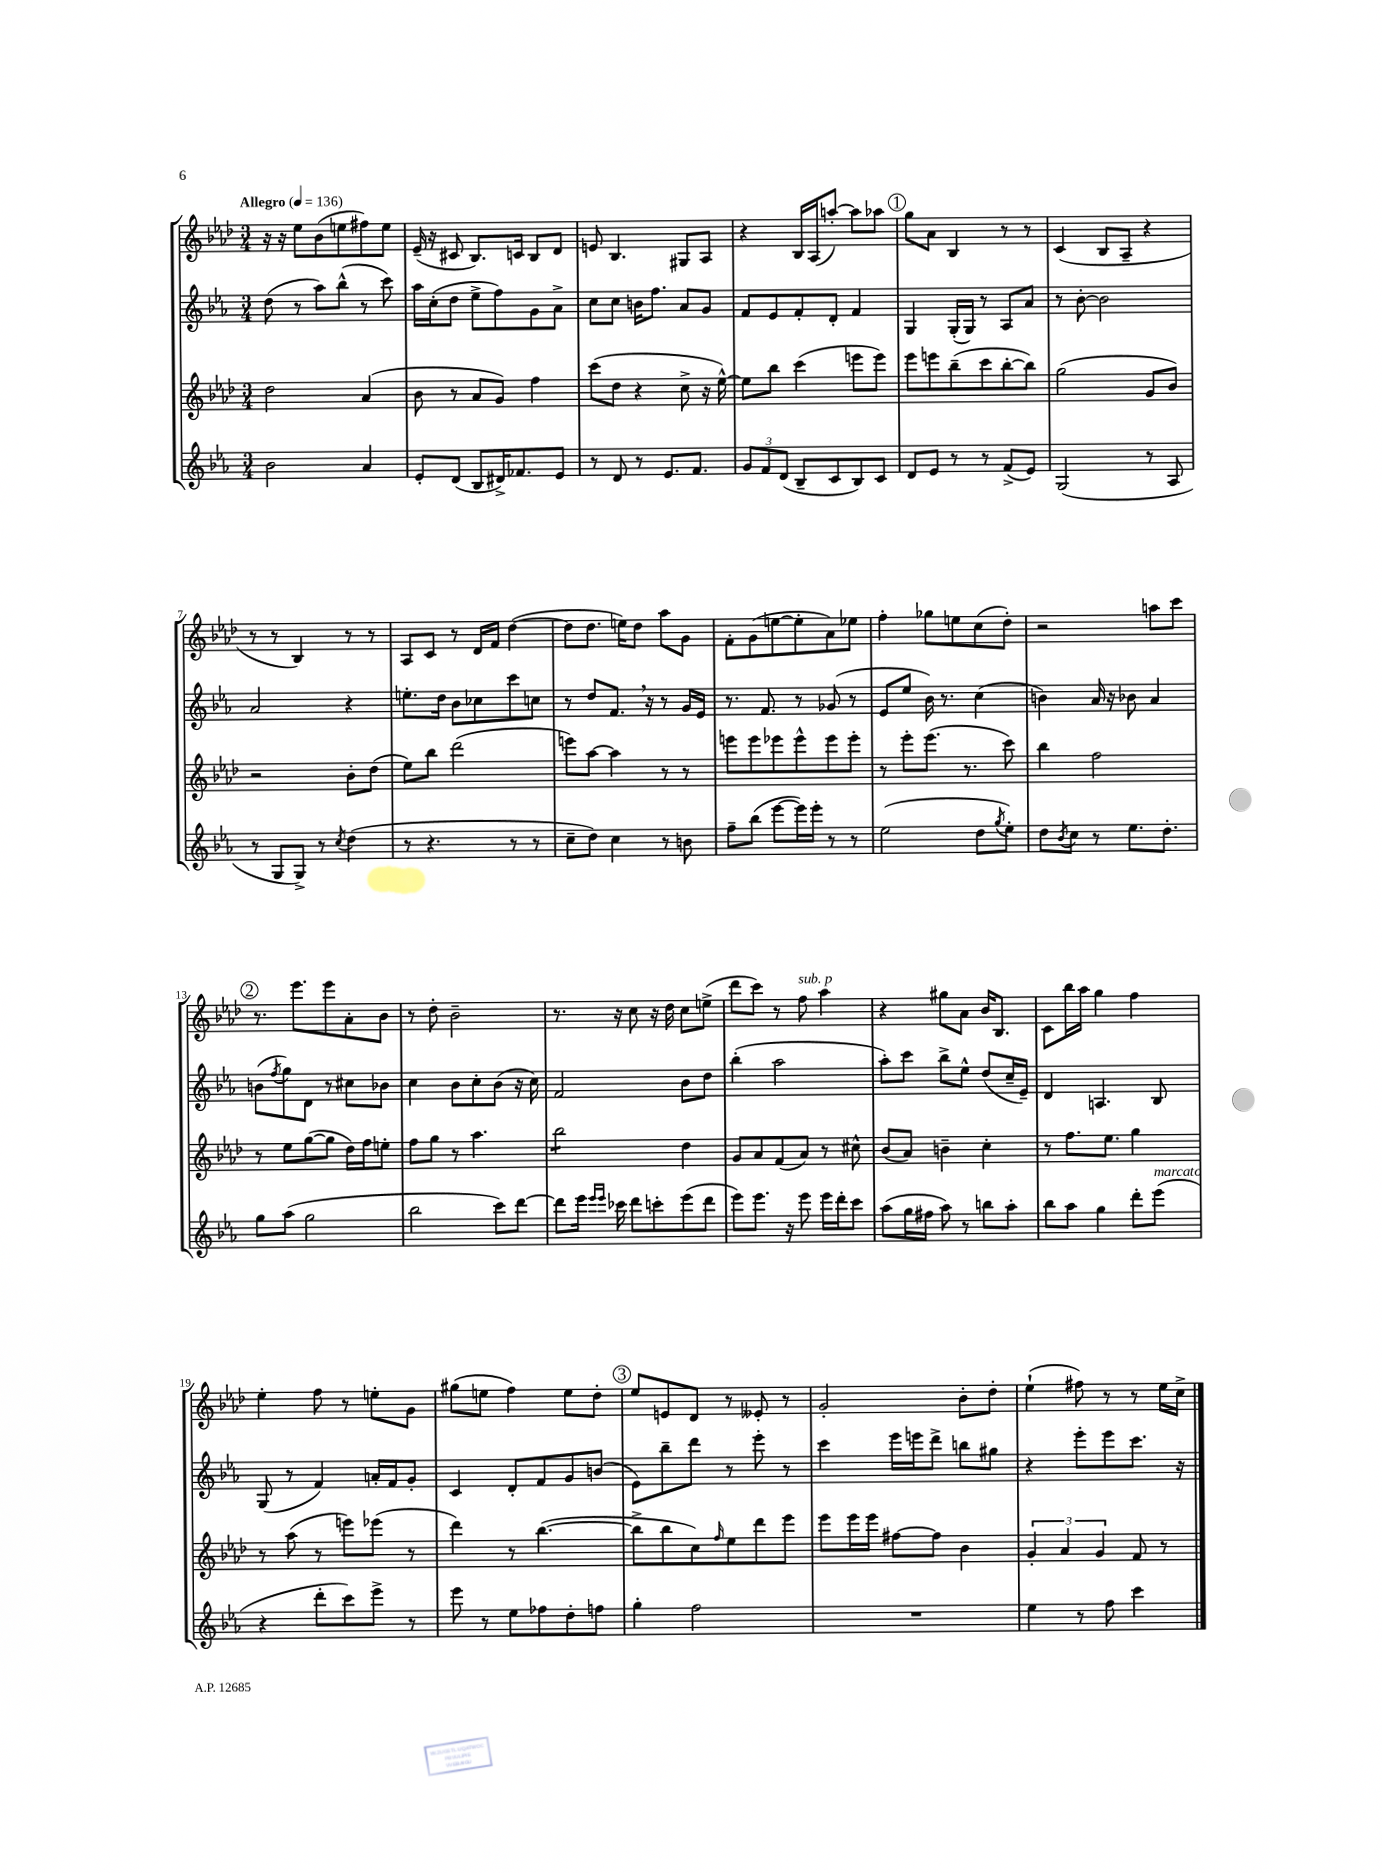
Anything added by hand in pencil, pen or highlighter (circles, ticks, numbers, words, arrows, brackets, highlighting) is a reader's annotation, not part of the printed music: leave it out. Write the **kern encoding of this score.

**kern	**kern	**kern	**kern
*staff4	*staff3	*staff2	*staff1
*clefG2	*clefG2	*clefG2	*clefG2
*k[b-e-a-]	*k[b-e-a-d-]	*k[b-e-a-]	*k[b-e-a-d-]
*M3/4	*M3/4	*M3/4	*M3/4
*MM136	*MM136	*MM136	*MM136
2b-\	2dd-\	(8dd\	16r
.	.	.	16r
.	.	8r	8ee-\L
.	.	8aa-\L)	(8b-\
.	.	(8bb-^^\J	8ee\
4a-/	(4a-/	8r	8ff#\)
.	.	8ccc\)	8ee\J
=	=	=	=
8e-'/L	8b-\	16aa-\LL	(16e-~/
.	.	(16cc'\J	16r
(8d/J	8r	8dd\J	8c#/
8B-/L	8a-/L	8ee-^\L	8.B-/L)
16d#^/K)	8g/J)	8ff\)	.
8.f-/	.	.	16c/Jk
.	4ff\	8g\	8B-/L
8e-/J	.	8a-^\J	8d-/J
=	=	=	=
8r	(8ccc\L	8cc\L	8e/
8d/	8dd-\J	8cc\J	4.B-/
8r	4r	16b\LK	.
.	.	8.ff\J	.
8.e-/L	.	.	.
.	8cc^\	8a-/L	8G#/L
8.f/J	.	.	.
.	16r	8g/J	8A-/J
.	[16ee-^^\)	.	.
=	=	=	=
12g/L	8ee-\]L	8f/L	4r
12f/	.	.	.
.	8bb-\J	8e-/	.
(12d/J	.	.	.
8B-~/L	(4ccc\	8f'/	16B-/LL
.	.	.	(16A-/J
8c/	.	8d'/J	[8aa'/J)
8B-/)	8eee\L	4f/	8aa\]L
8c/J	8eee\J)	.	8aa-\J
=	=	=	=
8d/L	8eee-\L	4G/	8gg\L
8e-/J	8eee\	.	8a-\J
8r	(8bb-~\	(16G'/LL	4B-/
.	.	16G/JJ)	.
8r	8ccc\	8r	.
(8f^/L	[8bb-'\	8A-/L	8r
8e-/J)	8bb-\]J)	8a-/J	8r
=	=	=	=
(2G/	(2gg\	8r	(4c/
.	.	[8b-'\	.
.	.	2b-\]	8B-/L
.	.	.	8A-~/J
8r	8g/L	.	4r
8A-/	8b-/J)	.	.
=	=	=	=
8r	2r	2a-/	8r
8G/L	.	.	8r
8G^/J)	.	.	4B-/)
8r	.	.	.
8qcc/	.	.	.
(4dd\	8b-'\L	4r	8r
.	(8dd-\J	.	8r
=	=	=	=
8r	8ee-\L)	8.ee'\L	8A-/L
4.r	8bb-\J	.	8c/J
.	.	16dd\Jk	.
.	(2ddd-\	8b-\L	8r
.	.	8cc-\	16d-/LL
.	.	.	16f/JJ
8r	.	8ccc\	([4dd-\
8r	.	8cc\J	.
=	=	=	=
8cc~\L	8eee\L)	8r	8dd-\]L
8dd\J)	[8aa-\J	8dd/L	8.dd-\J
4cc\	4aa-\]	8.f/J	.
.	.	.	16ee\LK)
.	.	.	8dd-\J
.	.	16r	.
8r	8r	8r	8aa-\L
8b\	8r	16g/LL	8g\J
.	.	16e-/JJ	.
=	=	=	=
8ff~\L	8eee\L	8.r	8f'\L
(8bb-\J	8eee\	.	(8g\
.	.	8.f/	.
[8eee-\L	8eee-\	.	[8ee\
16eee-\]L)	8eee-^^\	8r	8ee'\]
16eee-'\JJ	.	.	.
8r	8eee-\	(8g-/	8a-\)
8r	8eee-'\J	8r	8ee-\J
=	=	=	=
(2ee-\	8r	8e-/L	4ff'\
.	8eee-'\L	8ee-/J	.
.	(8.eee-\J	16b-\)	8gg-\L
.	.	8.r	.
.	.	.	8ee\
.	8.r	.	.
8dd\L	.	(4cc\	(8cc\
8qgg/	.	.	.
8ee-'\J)	8ccc\)	.	8dd-'\J)
=	=	=	=
8dd\L	4bb-\	4b\)	2r
8qb-/	.	.	.
8cc\J	.	.	.
8r	2ff\	16a-/	.
.	.	16r	.
8.ee-\L	.	8b-\	.
.	.	4a-/	8aa\L
8.dd'\J	.	.	.
.	.	.	8ccc\J
=	=	=	=
8gg\L	8r	(8b\L	8.r
.	.	8qff/	.
(8aa-\J	8ee-\L	8gg\)	.
.	.	.	8.eee-\L
2gg\	([8gg\	8d\J	.
.	8gg\]J	8r	8eee-\
.	16dd-\LL)	8cc#\L	8a-'\
.	16ff\J	.	.
.	8ee'\J	8b-\J	8b-\J
=	=	=	=
2bb-\	8ff\L	4cc\	8r
.	8gg\J	.	8dd-'\
.	8r	8b-\L	2b-~\
.	4.aa-\	8cc'\	.
8ccc\L)	.	(8b-\J	.
[8ddd\J	.	16r	.
.	.	16cc\)	.
=	=	=	=
8ddd\]L	2bb-\	2f/	8.r
16eee-\Jk	.	.	.
16qqeee-/LL	.	.	.
16qqeee-/JJ	.	.	.
16ccc-\	.	.	16r
8ddd\L	.	.	8cc\
8ccc'\	.	.	16r
.	.	.	16dd-\
(8eee-\	4dd-\	8b-\L	8cc\L
8ddd\J	.	8dd\J	(8ee^\J
=	=	=	=
8eee-\L)	8g/L	(4bb-'\	8ddd-\L
8.eee-\J	8a-/	.	8ccc\J)
.	(8f/	2aa-\	8r
16r	.	.	.
8eee-\	8a-/J)	.	8ff\
16eee-\LL	8r	.	4aa-\
16ddd'\J	.	.	.
8ccc\J	8cc#^^\	.	.
=	=	=	=
(8aa-\L	(8b-/L	8aa-'\L)	4r
16gg\L	8a-/J)	8ccc\J	.
16ff#\JJ	.	.	.
8aa-\)	4b~\	8bb-^\L	8gg#\L
8r	.	8ee-^^\J	8a-\J
8bb\L	4cc'\	(8dd/L	16b-/LK
.	.	.	8.B-/J
8aa-'\J	.	16cc~/L	.
.	.	16e-~/JJ)	.
=	=	=	=
8bb-\L	8r	4d/	8c\L
8aa-\J	8.ff\L	.	16bb-\L
.	.	.	16aa-\JJ
4gg\	.	4.A/	4gg\
.	8.ee-\J	.	.
8ddd'\L	4gg\	.	4ff\
(8eee-\J	.	8B-/	.
=	=	=	=
4r	8r	(8G/	4ee-'\
.	(8aa-\	8r	.
8ddd'\L	8r	4f/)	8ff\
8ccc\)	8eee\L)	.	8r
8eee-^\J	(8eee-\J	16a'/LL	8ee'\L
.	.	16f/J	.
8r	8r	8g'/J	8g\J
=	=	=	=
8eee-\	4ddd-\)	4c/	(8gg#\L
8r	.	.	8ee\J
8ee-\L	8r	8d'/L	4ff\)
8ff-\	([4.bb-\	8f/	.
8dd'\	.	8g/	8ee\L
8ff\J	.	(8b/J	8dd-'\J
=	=	=	=
4gg'\	8bb-^\]L	8e-\L)	8ee-/L
.	8bb-\	8bb-~\	8e/
2ff\	8cc\)	8ddd\J	8d-/J
.	16qqff/	.	.
.	8ee-\	8r	8r
.	8ddd-\	8eee-'\	8e--'/
.	8eee-\J	8r	8r
=	=	=	=
2.r	8eee-\L	4ccc\	2g'/
.	16eee-\L	.	.
.	16eee-\JJ	.	.
.	[8ff#\L	16eee-\LL	.
.	.	16eee\J	.
.	8ff#\]J	8ddd^\J	.
.	4b-\	8bb\L	8b-'\L
.	.	8gg#\J	8dd-'\J
=	=	=	=
4ee-\	6g'/	4r	(4ee-`\
.	6a-/	.	.
8r	.	8eee-'\L	8ff#\)
.	6g/	.	.
8ff\	.	8eee-\	8r
4ccc\	8f/	8.ccc\J	8r
.	8r	.	16ee-\LL
.	.	16r	16cc^\JJ
==	==	==	==
*-	*-	*-	*-
